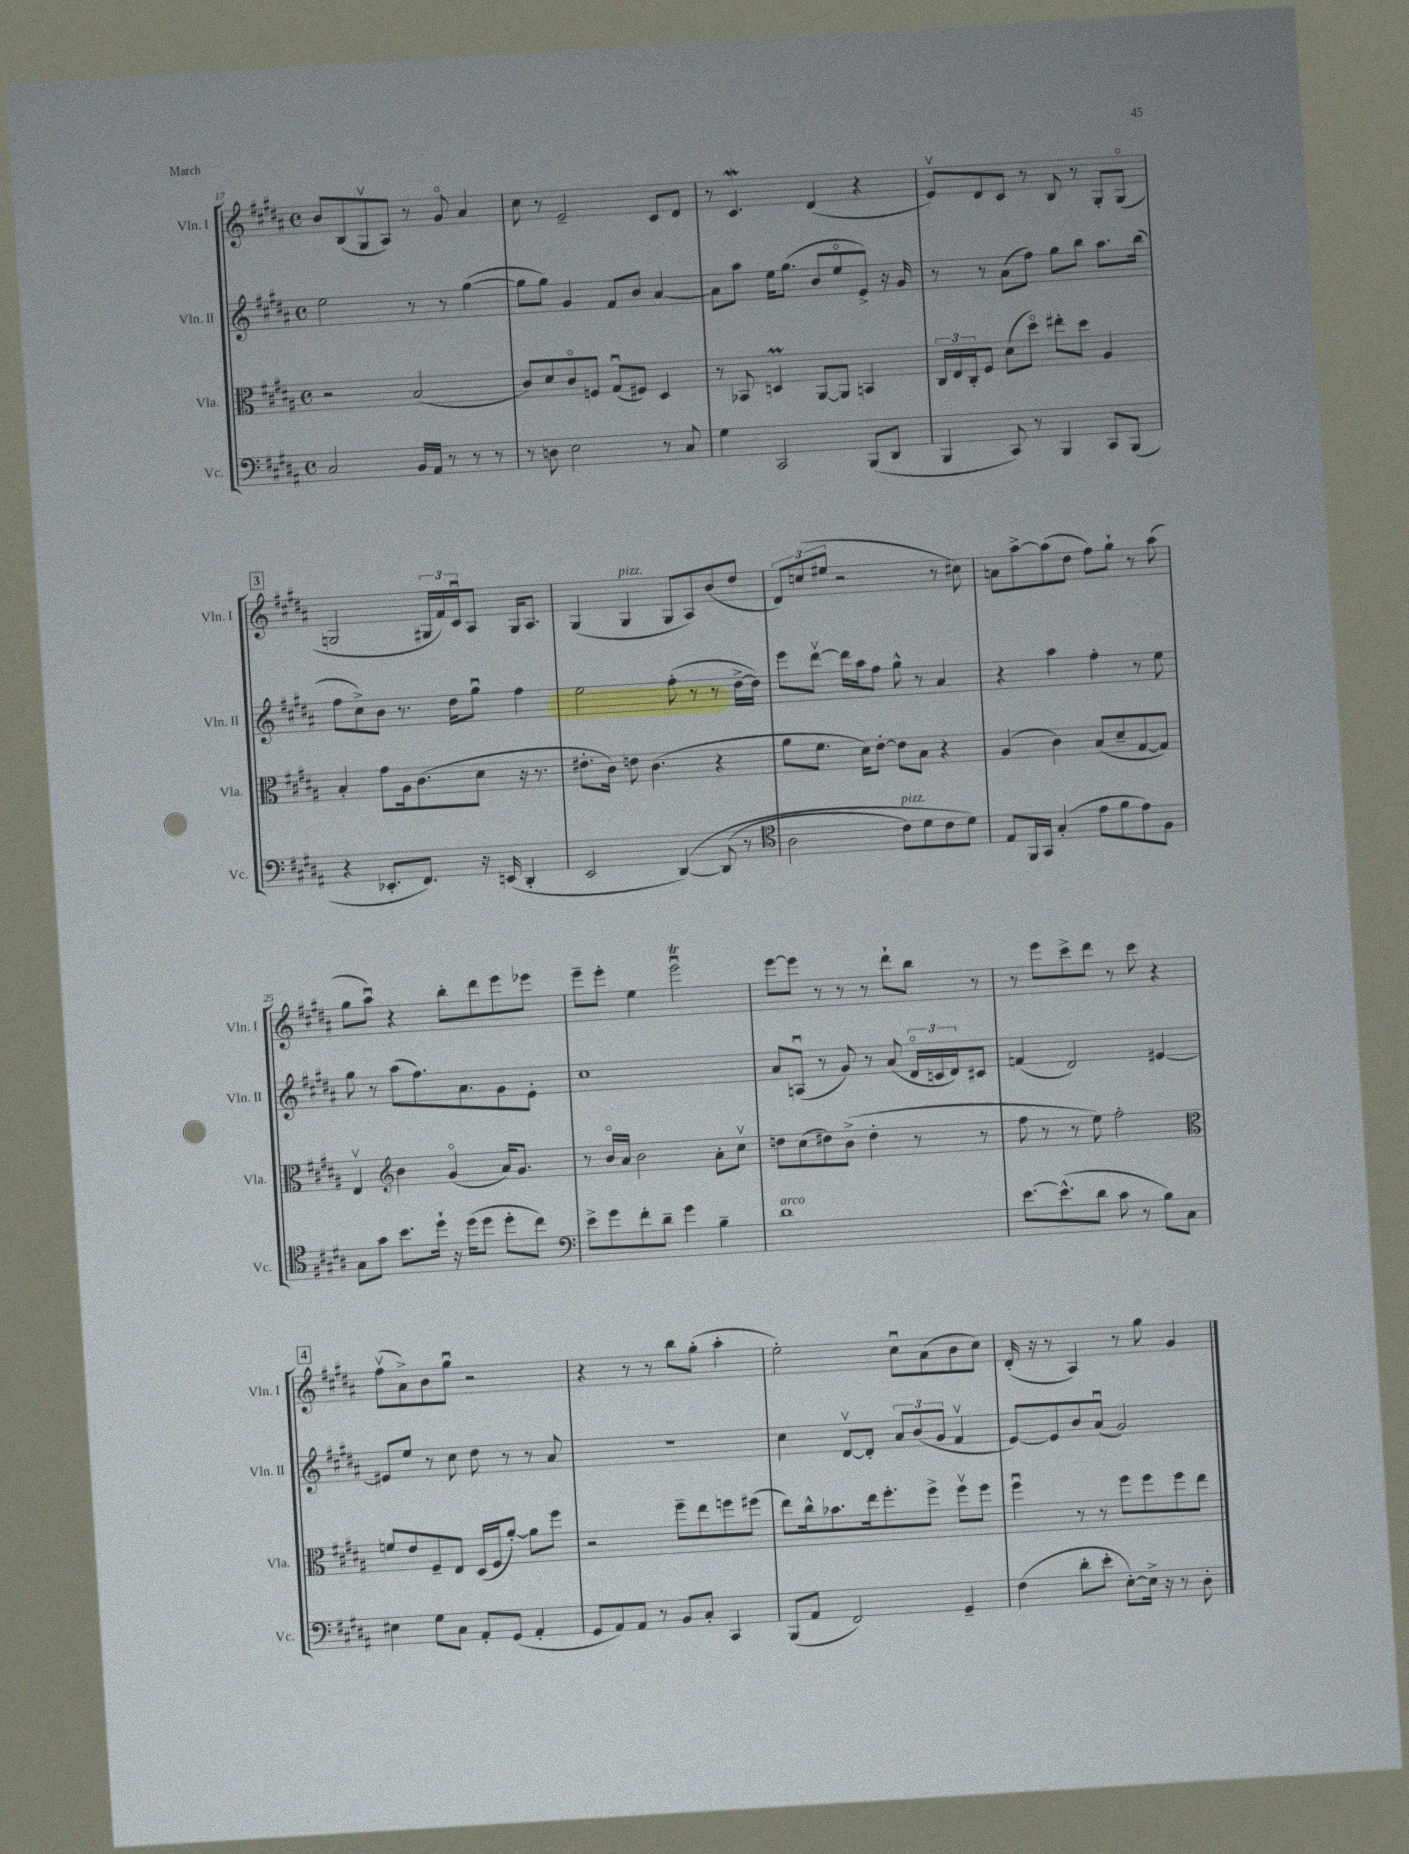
<<
\new StaffGroup <<
\new Staff = "s0" \with { instrumentName = "Vln. I" shortInstrumentName = "Vln. I" } {
    \clef treble \key b \major \defaultTimeSignature \time 4/4
    b'8 b8( gis8\upbow ais8) r8 gis'8\flageolet ais'4 |
    cis''8 r8 e'2-- cis'8 dis'8 |
    r8 cis'4.\mordent dis'4( r4 |
    e'8\upbow) dis'8 cis'8 r8 b8 r8 gis8-. gis8\flageolet( |
    \mark \markup { \box "3" } g2 \tuplet 3/2 { gis16 fis'16) cis'16\downbow } ais8 gis16 ais8. |
    gis4( gis4^\markup { \italic "pizz." } gis8 ais8) b'8( dis''8 |
    \tuplet 3/2 { dis'8) c''8( eis''8 } r2 r8 cis''8) |
    a'8 ais''8~-> ais''8( dis''8 fis''8) gis''8-! r8 ais''8( |
    gis''8 ais''8\downbow) r4 b''8-. dis'''8 e'''8 ees'''8 |
    e'''8-- e'''8-. e''4 e'''2\downbow\trill |
    e'''8~ e'''8 r8 r8 r8 dis'''8-! b''8 r8 |
    r8 e'''8 cis'''8-> dis'''8 r8 cis'''8 r4 |
    \mark \markup { \box "4" } fis''8\upbow( ais'8->) b'8 gis''8\downbow r2 |
    r4 r8 r8 b''8 gis''8-.( ais''4-. |
    e''2-.) cis''8\downbow ais'8( b'8 cis''8) |
    dis'16-.( r16 r8 ais4) r8 gis''8 gis'4 \bar "|." |
}
\new Staff = "s1" \with { instrumentName = "Vln. II" shortInstrumentName = "Vln. II" } {
    \clef treble \key b \major \defaultTimeSignature \time 4/4
    e''2 r8 r8 gis''4~( |
    gis''8 gis''8) gis'4 fis'8 b'8 ais'4~ |
    ais'8 ais''8 e''16 gis''8.( b'8 e''8\flageolet e'8->) r16 gis'16 |
    r8 r8 ais'8( fis''8) gis''8 b''8 ais''8. b''16( |
    \mark \markup { \box "3" } fis''8 cis''8->) b'8 r8. dis''16 gis''8\downbow fis''4 |
    e''2 fis''8-.( r8 r8 dis''16~-> dis''16) |
    e'''8 dis'''8~\upbow dis'''16 ais''16 fis''8 gis''8-^ r8 ais'4 |
    r4 ais''4 fis''4-. r8 e''8 |
    gis''8 r8 ais''8( fis''8.) ais'8. gis'8 e'8-. |
    cis''1 |
    ais'8 a8\downbow( r8 gis'8) r8 ais'8( \tuplet 3/2 { dis'16\flageolet c'16 dis'16) } cis'8 |
    f'4( dis'2) eis'4~ |
    \mark \markup { \box "4" } eis'8 e''8 r8 cis''8 dis''8 r8 r8 ais'8 |
    R1 |
    cis''4 dis'8~\upbow dis'8-. \tuplet 3/2 { ais'8 b'8( gis'8 } fis'4\upbow |
    e'8~) e'8 b'8 ais'8\downbow( gis'2) \bar "|." |
}
\new Staff = "s2" \with { instrumentName = "Vla." shortInstrumentName = "Vla." } {
    \clef alto \key b \major \defaultTimeSignature \time 4/4
    r2 b2( |
    cis'8) dis'8 cis'8\flageolet f8 gis8\downbow( fis8) dis4 |
    r8 bes,8 d4\prall ais,8~ ais,8 b,4 |
    \tuplet 3/2 { cis16 e16 cis16-. } fis8 dis'8( dis''8\flageolet) eis''8-. dis''8 ais4 |
    \mark \markup { \box "3" } b4-. gis'8 ais16 cis'8.( dis'8 r16 r8. |
    eis'8.-. cis'16) e'8 cis'4.( r4 |
    ais'8 fis'8. dis'16) e'8~-. e'8 b8 r4 |
    ais4( cis'4) b8( dis'8-- gis8~ gis8) |
    e4\upbow \clef treble b'4 gis'4\flageolet( ais'16) gis'8. |
    r8 b'16\flageolet ais'16 b'2 ais'8-. cis''8\upbow |
    d''8 cis''8( dis''8) b'8->( dis''4-. r8 r8 |
    fis''8 r8 r8 e''8) fis''2-. |
    \mark \markup { \box "4" } \clef alto f'8 e'8 fis8-- e8 dis16( fis16 ais'8~-.) ais'8 fis''8 |
    r2 fis''8-- e''8 f''8 fis''8( |
    e''8) cis''16-^ bes'8. e''16 fis''8.-. fis''8-> fis''8\upbow fis''8 |
    fis''4\downbow r8 r8 fis''8 fis''8 fis''8 e''8 \bar "|." |
}
\new Staff = "s3" \with { instrumentName = "Vc." shortInstrumentName = "Vc." } {
    \clef bass \key b \major \defaultTimeSignature \time 4/4
    cis2 b,16 ais,16 r8 r8 r8 |
    r8 d8 e2 r8 cis8 |
    gis4 cis,2 b,,8( dis,8 |
    b,,4 cis,8) r8 b,,4 cis,8 b,,8( |
    \mark \markup { \box "3" } r4 ees,8.-. fis,8.) r16 e,16( dis,4-. |
    e,2 dis,4~)\( dis,8( r8 |
    \clef tenor ais2 cis'8^\markup { \italic "pizz." }) dis'8 cis'8 dis'8\) |
    e8 fis,16 gis,16 gis4-.( e'8 fis'8 e'8) fis8 |
    gis8 gis'8 b'8. dis''16-! r16 dis''16( dis''8 dis''8-. cis''8) |
    \clef bass e'8-> gis'8 fis'8-. dis'8-- gis'4 b4-- |
    dis'1^\markup { \italic "arco" } |
    e'8.~ e'8.-^( dis'8 cis'8 r8 b8) cis8 |
    \mark \markup { \box "4" } eis4 gis8 cis8 ais,8-. gis,8( ais,4-. |
    gis,8 ais,8) ais,8 r8 b,8 cis8-. cis,4 |
    b,,8( ais,8 fis,2) gis,4-- |
    fis4( dis'8-. e'8-. e8~-.) e16-> r16 r8 dis8-. \bar "|." |
}
>>
>>
\layout { \context { \Score currentBarNumber = #17 } }
